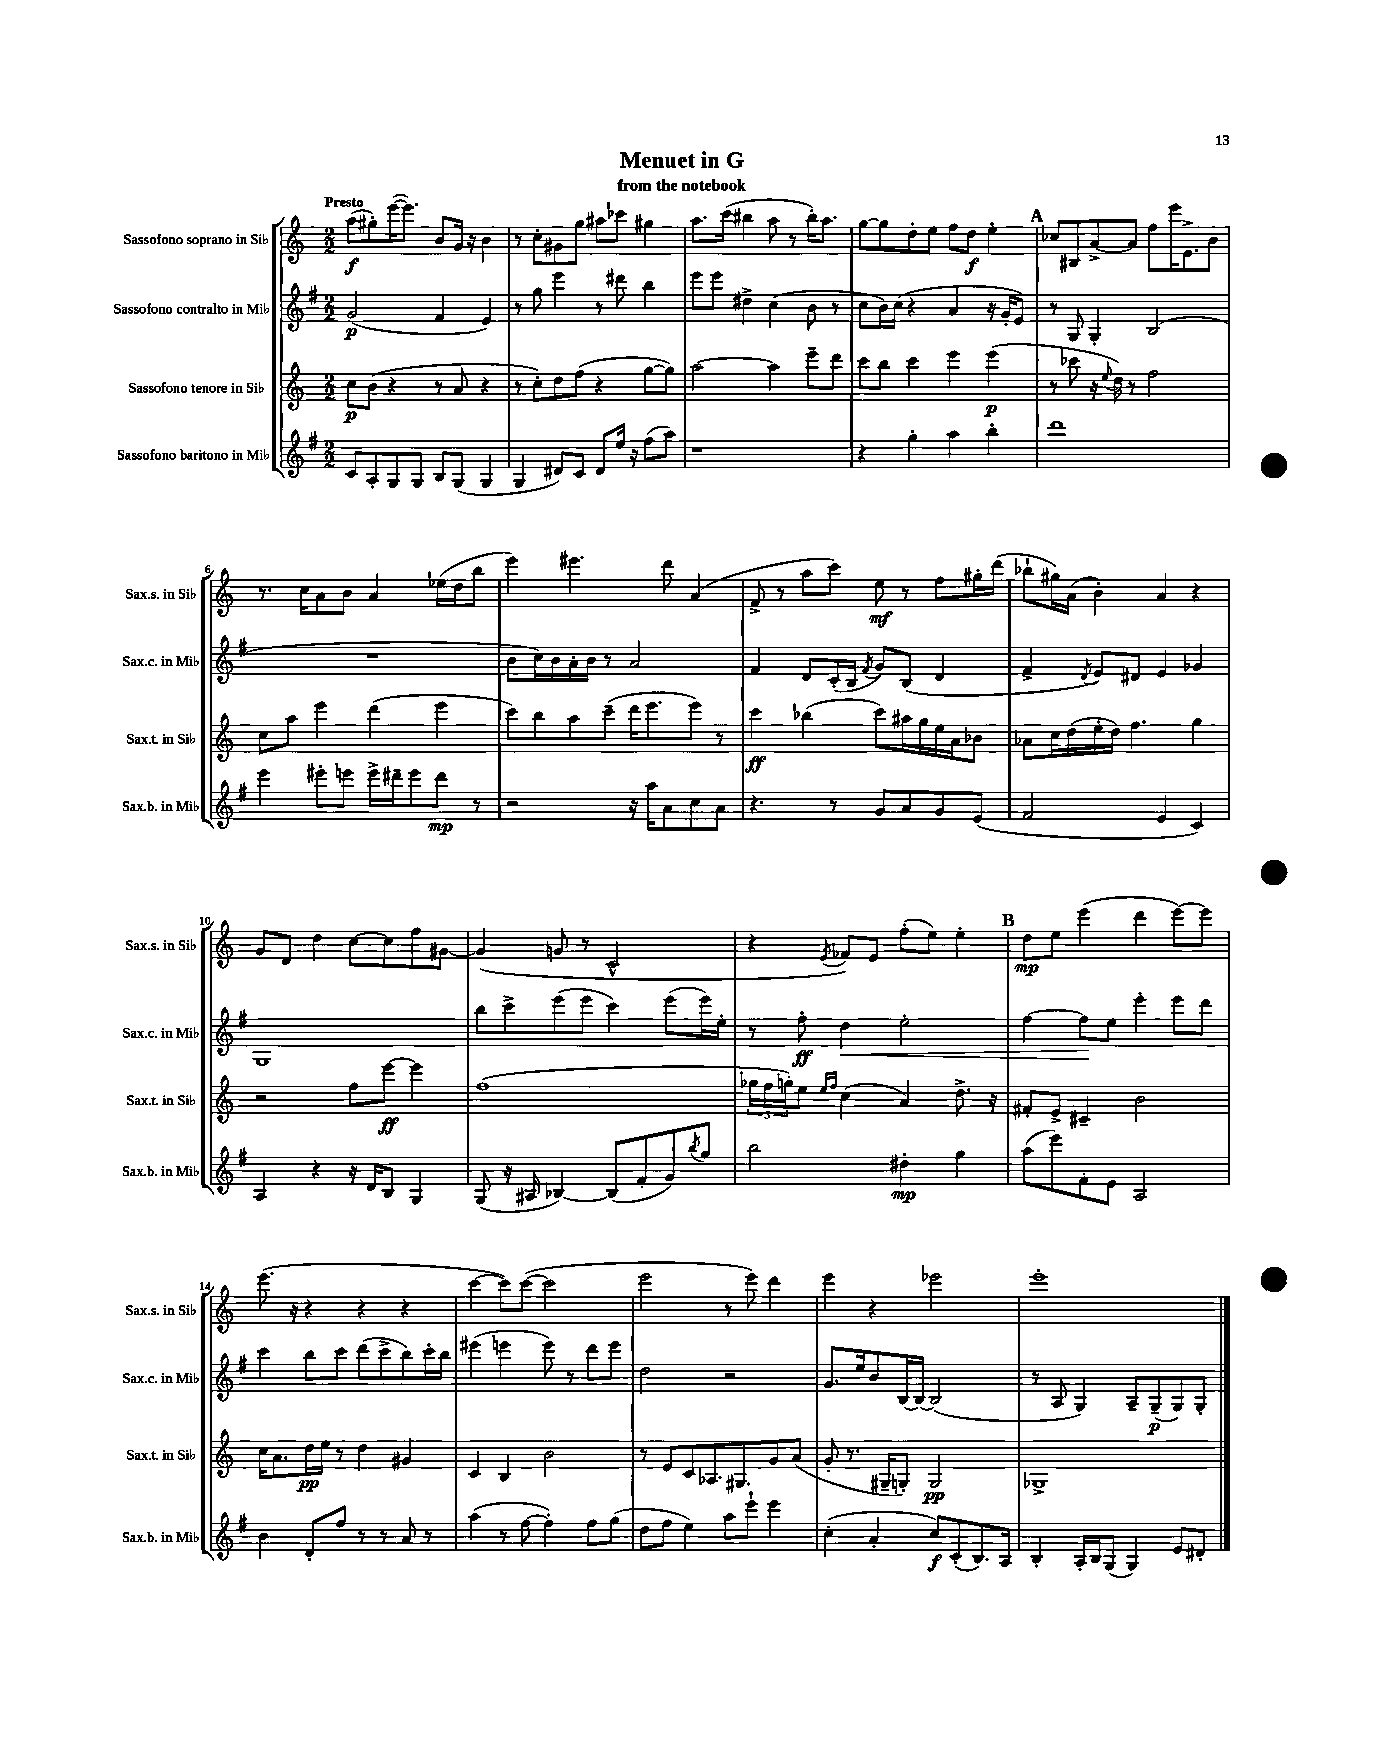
\header { title = "Menuet in G" subtitle = "from the notebook" }
<<
\new StaffGroup <<
\new Staff = "s0" \with { instrumentName = "Sassofono soprano in Sib" shortInstrumentName = "Sax.s. in Sib" } {
    \clef treble \key c \major \numericTimeSignature \time 2/2 \tempo "Presto"
    a''8\f( gis''8-.) e'''16~( e'''8.) b'8 g'16 r16 b'4 |
    r8 c''8-. gis'8 g''8 ais''8 ces'''8 gis''4 |
    a''8. c'''16( bis''4 a''8 r8 bis''16-.) a''8. |
    g''8~ g''8 d''8-. e''8 f''8 d''8\f e''4-. |
    \mark \markup { \bold "A" } ces''8 bis8 a'8~-> a'8 f''8 e'''16 e'8.-> b'8 |
    r8. c''16 a'8 b'8 a'4 ees''16( d''16 b''8 |
    e'''4) eis'''4. d'''8 a'4( |
    f'8-> r8 a''8 c'''8) e''8\mf r8 f''8 gis''16-. d'''16( |
    bes''8-! gis''16) a'16( b'4-.) a'4 r4 |
    g'8 d'8 d''4 c''8~ c''8 f''8 gis'8~ |
    gis'4( g'8 r8 c'2-^ |
    r4 \acciaccatura { e'8 } fes'8) e'8 f''8-.( e''8) e''4-. |
    \mark \markup { \bold "B" } d''8\mp e''8 e'''4( d'''4 e'''8~) e'''8 |
    e'''8.( r16 r4 r4 r4 |
    c'''4~ c'''8) c'''8~( c'''2 |
    e'''2 r8 e'''8) d'''4 |
    e'''4 r4 ees'''2 |
    e'''1-. \bar "|." |
}
\new Staff = "s1" \with { instrumentName = "Sassofono contralto in Mib" shortInstrumentName = "Sax.c. in Mib" } {
    \clef treble \key g \major \numericTimeSignature \time 2/2
    g'2\p( fis'4 e'4) |
    r8 g''8 e'''4 r8 dis'''8 b''4 |
    e'''8 e'''8 dis''4-> c''4( b'8 r8 |
    c''8 b'16) c''16( r4 a'4 r16 g'16-. e'8) |
    \mark \markup { \bold "A" } r8 g8 g4-. b2( |
    R1 |
    b'8 c''16) b'16 a'16-. b'16 r8 a'2 |
    fis'4 d'8 c'16-.( b16 \acciaccatura { fis'8 } g'8) b8( d'4 |
    fis'4-> \acciaccatura { d'8 } e'8) dis'8 e'4 ges'4 |
    g1 |
    b''8 c'''8-> e'''8( e'''8 c'''4) e'''8( e'''16) e''16-. |
    r8 fis''8-.\ff d''4\< e''2-. |
    \mark \markup { \bold "B" } fis''4~ fis''8\! e''8 e'''4-. e'''8 d'''8 |
    c'''4 b''8 c'''8 d'''8( c'''8-> b''8) c'''16-. b''16 |
    eis'''4( e'''4 e'''8) r8 d'''8 e'''8 |
    d''2 r2 |
    g'8. e''16 b'8 b16~ b16~ b2( |
    r8 a8 g4) a8-- g8--\p( g8) g8-. \bar "|." |
}
\new Staff = "s2" \with { instrumentName = "Sassofono tenore in Sib" shortInstrumentName = "Sax.t. in Sib" } {
    \clef treble \key c \major \numericTimeSignature \time 2/2
    c''8\p b'8( r4 r8 a'8 r4 |
    r8 c''8-.) d''8 f''8( r4 g''8~ g''8) |
    a''2~ a''4 e'''8-- d'''8 |
    c'''8 b''8 c'''4 e'''4 e'''4\p( |
    \mark \markup { \bold "A" } r8 ces'''8 r16 \appoggiatura { e''8 } d''16) r8 f''2 |
    c''8 a''8 e'''4 d'''4( e'''4 |
    c'''8) b''8 a''8 c'''8--( d'''16 e'''8. e'''8) r8 |
    c'''4\ff bes''4( c'''8) ais''16 g''16 e''16 a'16 bes'8 |
    aes'8 c''16 d''16( e''16-. d''16) f''4. g''4 |
    r2 f''8 e'''8~\ff e'''4 |
    f''1( |
    \tuplet 3/2 { ges''16 f''16 g''16-.) } e''8 \grace { e''16 f''16 } c''4( a'4) d''8.-> r16 |
    \mark \markup { \bold "B" } fis'8-. e'8-> cis'4-- b'2 |
    c''16 a'8. d''16\pp e''16 r8 d''4 gis'4 |
    c'4 b4 b'2 |
    r8 e'8 c'8 aes8. gis8. g'8 a'8( |
    g'8-. r8. gis16-- g8-.) g2\pp |
    ges1-> \bar "|." |
}
\new Staff = "s3" \with { instrumentName = "Sassofono baritono in Mib" shortInstrumentName = "Sax.b. in Mib" } {
    \clef treble \key g \major \numericTimeSignature \time 2/2
    c'8 a8-. g8 g8 b8 g8( g4 |
    g4 dis'8) c'8 dis'8 e''16 r16 fis''8( a''8) |
    r1 |
    r4 g''4-. a''4 b''4-. |
    \mark \markup { \bold "A" } d'''1 |
    e'''4 eis'''8-. e'''8 e'''16-> dis'''16-- e'''8 dis'''8\mp r8 |
    r2 r16 a''16 a'8 c''8 a'8 |
    r4. r8 g'8 a'8 g'8 e'8( |
    fis'2 e'4 c'4) |
    a4 r4 r16 d'16 b8 g4 |
    g8( r16 ais16 bes4~) bes8( fis'8-. g'8) \acciaccatura { b''8 } g''8 |
    b''2 dis''4-.\mp g''4 |
    \mark \markup { \bold "B" } a''8( e'''8) fis'8-. e'8 a2 |
    b'4 d'8-. fis''8 r8 r8 a'8 r8 |
    a''4( r8 fis''8~ fis''4-.) fis''8 g''8( |
    d''8 fis''8 e''4) a''8 e'''8-! e'''4 |
    c''4-.( a'4-. c''8\f) c'8-.( b8.) a16 |
    b4-. a16-. b16 g8( g4) e'8 dis'8-. \bar "|." |
}
>>
>>
